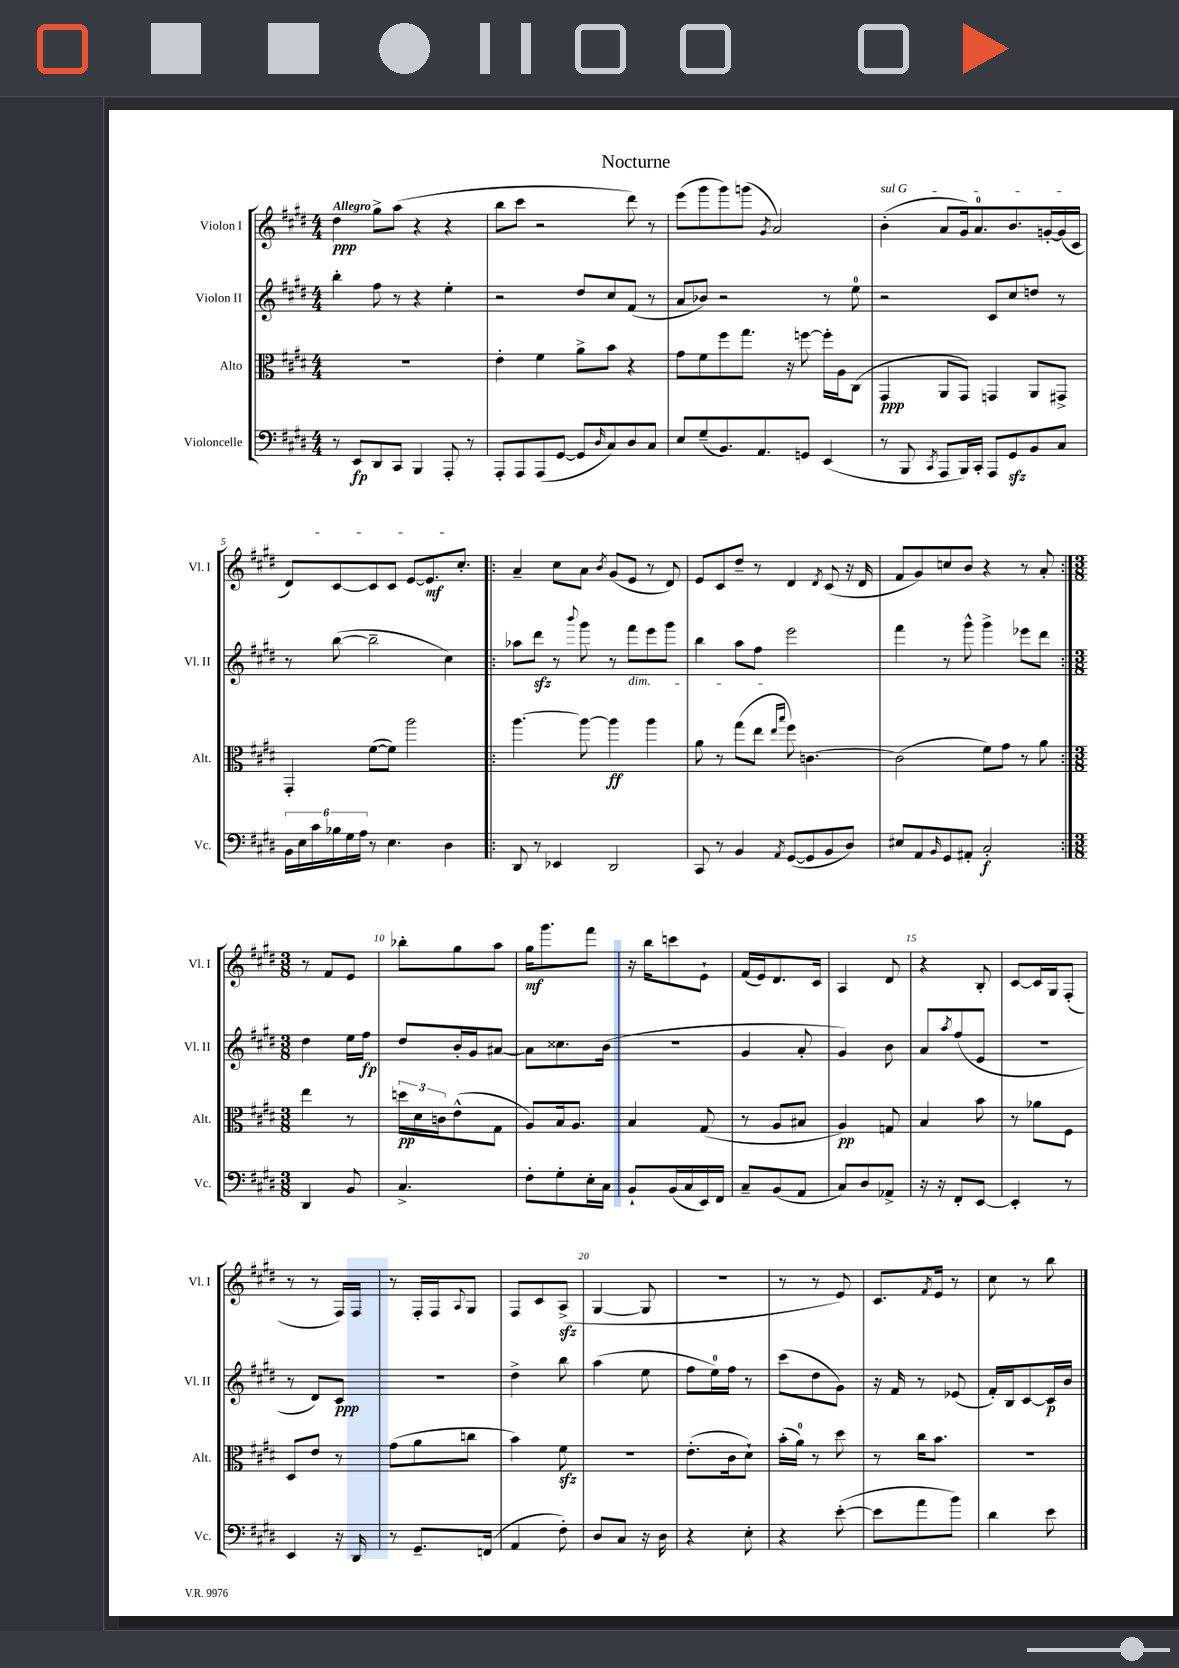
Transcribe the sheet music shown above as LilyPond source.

\header { title = "Nocturne" }
<<
\new StaffGroup <<
\new Staff = "s0" \with { instrumentName = "Violon I" shortInstrumentName = "Vl. I" } {
    \clef treble \key e \major \numericTimeSignature \time 4/4 \tempo "Allegro"
    dis''4\ppp gis''8-> a''8( r4 r4 |
    b''8 cis'''8 r2 dis'''8) r8 |
    e'''8( gis'''8 gis'''8) g'''8( \acciaccatura { gis'8 } a'2) |
    \once \override TextSpanner.bound-details.left.text = \markup { \italic "sul G" } b'4-.\startTextSpan( a'8 gis'16) a'8.-0 b'8. g'16~-. g'16( cis'16 |
    dis'8) cis'8~ cis'8 cis'8 e'8~ e'8.\mf cis''8.-.\stopTextSpan |
    \repeat volta 2 { a'4-- cis''8 a'8 \acciaccatura { b'8 } gis'8( e'8 r8 dis'8) |
    e'8 cis'8 dis''8-- r8 dis'4 \acciaccatura { dis'8 } cis'8( r16 dis'16 |
    fis'8 gis'8) c''8 b'8 r4 r8 a'8-. | }
    \numericTimeSignature \time 3/8 r8 fis'8 e'8 |
    bes''8-. gis''8 a''8 |
    gis''16\mf gis'''8. fis'''8 |
    r16 b''16 c'''8 e'8-! |
    fis'16( e'16) dis'8. cis'16 |
    a4 dis'8 |
    r4 b8-. |
    cis'8~ cis'16 gis16 fis8-.( |
    r8 r8 fis16) fis16 |
    r8 fis16-. fis16 \appoggiatura { a8 } gis8 |
    fis8 cis'8 a8->\sfz( |
    gis4~ gis8 |
    R4. |
    r8 r8 e'8) |
    cis'8. \acciaccatura { fis'8 } e'16 r8 |
    cis''8 r8 b''8 \bar "|." |
}
\new Staff = "s1" \with { instrumentName = "Violon II" shortInstrumentName = "Vl. II" } {
    \clef treble \key e \major \numericTimeSignature \time 4/4
    b''4-. fis''8 r8 r4 e''4-. |
    r2 dis''8 cis''8 fis'8( r8 |
    a'8 bes'8) r2 r8 e''8-0 |
    r2 cis'8 cis''8 d''8 r8 |
    r8 b''8~( b''2-- cis''4) |
    \repeat volta 2 { aes''8 dis'''8\sfz r8 \appoggiatura { b'''8 } gis'''8 r8 fis'''8\dim e'''8 gis'''8 |
    b''4 a''8 fis''8\! e'''2 |
    fis'''4 r8 gis'''8-^ gis'''4-> ees'''8 dis'''8 | }
    \numericTimeSignature \time 3/8 dis''4 e''16 fis''16\fp |
    dis''8 b'16-. gis'16 ais'8~ |
    ais'8 cisis''8. b'16( |
    R4. |
    gis'4 a'8-. |
    gis'4) b'8 |
    a'8 \acciaccatura { a''8 } fis''8( e'8 |
    R4. |
    r8 dis'8) cis'8\ppp |
    R4. |
    dis''4-> b''8 |
    a''4( e''8 |
    fis''8 e''16-0) fis''16 r8 |
    cis'''8( dis''8 gis'8) |
    r16 fis'16 r8 ees'8( |
    fis'16-.) b16 cis'8~ cis'16\p b'16 \bar "|." |
}
\new Staff = "s2" \with { instrumentName = "Alto" shortInstrumentName = "Alt." } {
    \clef alto \key e \major \numericTimeSignature \time 4/4
    R1 |
    e'4-. fis'4 a'8-> b'8 r4 |
    gis'8 fis'8 fis''8 gis''8. r16 f''8~ f''16-. a16 cis8( |
    gis,4\ppp a,8 gis,8) g,4 a,8 gis,8-> |
    gis,4-. fis'8~( fis'8) a''2 |
    \repeat volta 2 { a''4.~ a''8~ a''4\ff a''4 |
    a'8 r8 gis''8( e''8 \grace { e''16 b''16 } fis''8) c'4.~ |
    c'2( fis'8) gis'8 r8 a'8 | }
    \numericTimeSignature \time 3/8 e''4 r8 |
    \tuplet 3/2 { d''16\pp dis'16 c'16 } e'8-^( gis8 |
    a8) b16 a8. |
    b4 gis8( |
    r8 a8 bis8 |
    a4\pp) g8 |
    b4 b'8 |
    r8 aes'8 fis8 |
    dis8 e'8 r8 |
    gis'8( a'8 c''8 |
    b'4) fis'8\sfz |
    R4. |
    e'8.-.( cis'16 dis'8-!) |
    b'16-.( a'16-0) r8 dis''8 |
    r8 cis''16 b'8. |
    R4. \bar "|." |
}
\new Staff = "s3" \with { instrumentName = "Violoncelle" shortInstrumentName = "Vc." } {
    \clef bass \key e \major \numericTimeSignature \time 4/4
    r8 e,8\fp dis,8 cis,8 b,,4 a,,8-. r8 |
    a,,8-. a,,8 a,,8( gis,8~ gis,8 \grace { dis16 } cis8) dis8 cis8 |
    e8 gis8--( b,8.) a,8. g,8 e,4( |
    r8 b,,8 \acciaccatura { cis,8 } a,,8 b,,16) cis,16-. a,,8 gis,8\sfz b,8 cis8 |
    \tuplet 6/4 { b,16 e16 cis'16 bes16 gis16 a16 } r8 e4. dis4 |
    \repeat volta 2 { dis,8 r8 ees,4 dis,2 |
    cis,8 r8 b,4 \acciaccatura { a,8 } gis,8~( gis,8 b,8 dis8) |
    eis8 a,8 \grace { b,16 } gis,8 ais,8-. cis2-.\f | }
    \numericTimeSignature \time 3/8 dis,4 b,8 |
    cis4.-> |
    fis8-. gis8-. e16-. cis16 |
    b,8-! b,16( cis16 e,16) fis,16 |
    cis8-- b,8( a,8 |
    cis8) dis8 aes,8-> |
    r16 r16 fis,8-. e,8~ |
    e,4-. r8 |
    e,4 r16 dis,16 |
    r8 gis,8.-- f,16( |
    a,4 fis8-.) |
    dis8 cis8 r16 dis16 |
    r4 e8-. |
    r4 e'8~-.( |
    e'8 a'8 b'8) |
    dis'4 e'8 \bar "|." |
}
>>
>>
\layout { \context { \Score \override BarNumber.break-visibility = ##(#f #t #t) barNumberVisibility = #(every-nth-bar-number-visible 5) } }
